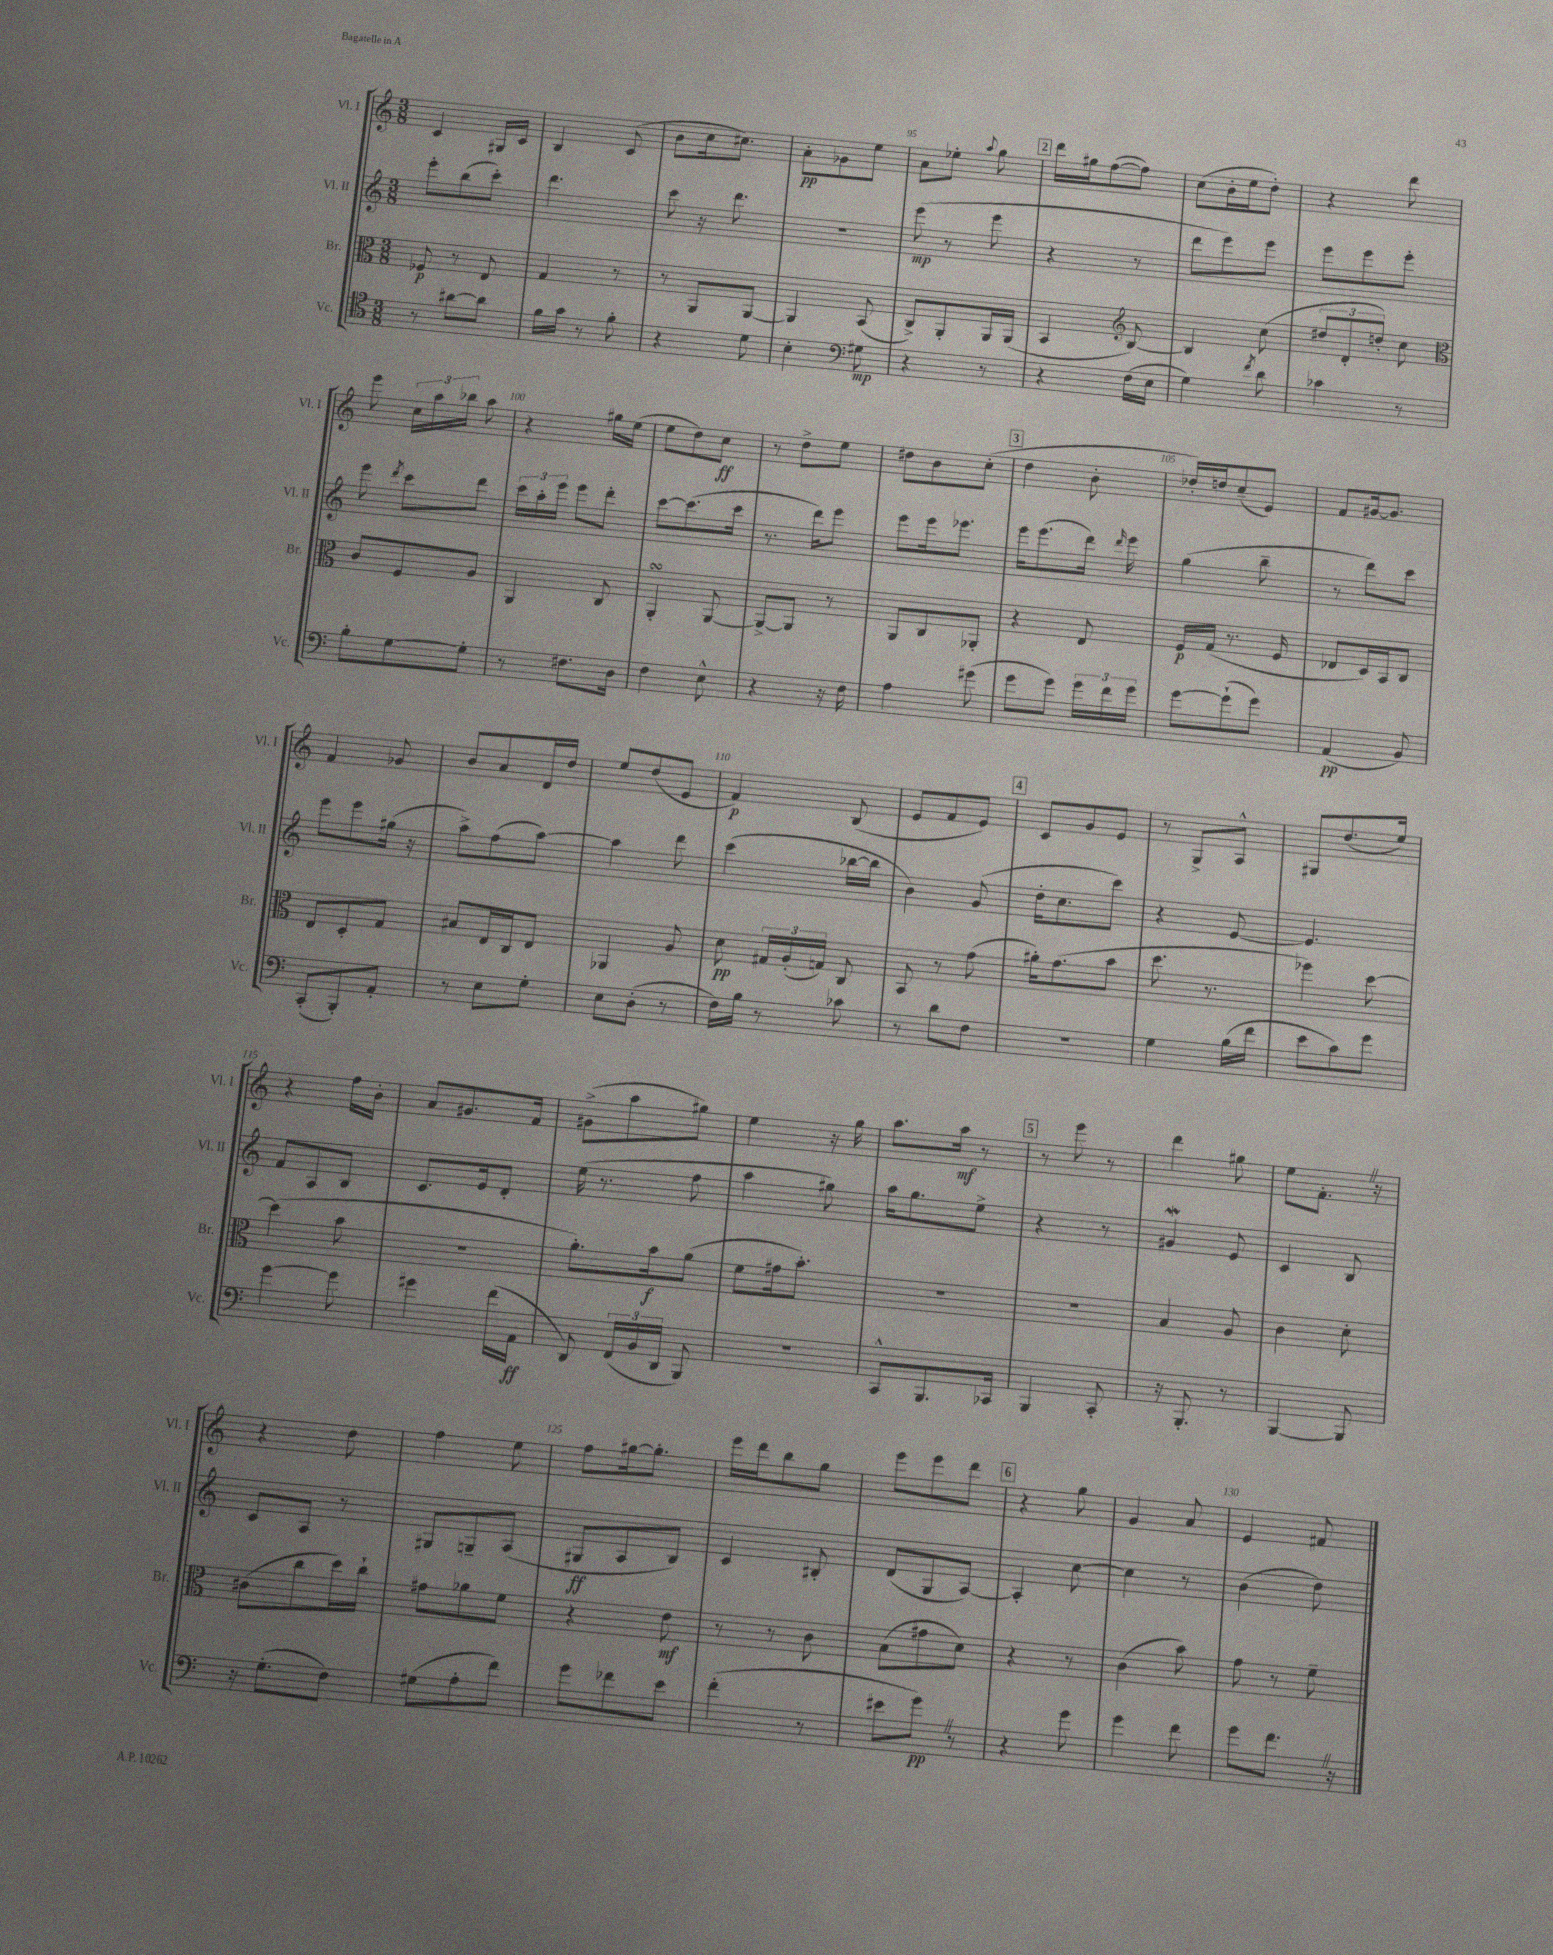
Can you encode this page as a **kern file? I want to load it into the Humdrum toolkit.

**kern	**dynam	**kern	**dynam	**kern	**dynam	**kern	**dynam
*part4	*part4	*part3	*part3	*part2	*part2	*part1	*part1
*staff4	*staff4	*staff3	*staff3	*staff2	*staff2	*staff1	*staff1
*I"Vc.	*	*I"Br.	*	*I"Vl. II	*	*I"Vl. I	*
*I'Vc.	*	*I'Br.	*	*I'Vl. II	*	*I'Vl. I	*
*clefC4	*	*clefC3	*	*clefG2	*	*clefG2	*
*k[]	*	*k[]	*	*k[]	*	*k[]	*
*M3/8	*	*M3/8	*	*M3/8	*	*M3/8	*
=91	=91	=91	=91	=91	=91	=91	=91
8r	.	8F-X/	p	8eee'\L	.	4c/	.
[8a#X\L	.	8r	.	(8bb\	.	.	.
8a#\J]	.	8E/	.	8ccc'\J)	.	16G#X/LL	.
.	.	.	.	.	.	16c/JJ	.
=92	=92	=92	=92	=92	=92	=92	=92
16f\LL	.	4G/	.	4.ddd\	.	4B/	.
16g\JJ	.	.	.	.	.	.	.
8r	.	.	.	.	.	.	.
8f'\	.	8r	.	.	.	(8c/	.
=93	=93	=93	=93	=93	=93	=93	=93
4r	.	8r	.	8ccc\	.	8b\L	.
.	.	8AA/L	.	16r	.	16cc\k	.
.	.	.	.	8.ddd\	.	8.cc#X\J)	.
8d\	.	[8AA/J	.	.	.	.	.
=94	=94	=94	=94	=94	=94	=94	=94
4B'\	.	4AA/]	.	4.r	.	8a'\L	pp
.	.	.	.	.	.	8g-X\	.
*clefF4	*	*	*	*	*	*	*
8G#X\	mp	(8BB/	.	.	.	8ee\J	.
=95	=95	=95	=95	=95	=95	=95	=95
4r	.	8C^/L)	.	(8eee\	mp	8a\L	.
.	.	8AA'/	.	8r	.	8ee-X'\J	.
.	.	.	.	.	.	8qqaa/	.
8r	.	16AA/L	.	8eee\	.	8gg\	.
.	.	(16AA/JJ	.	.	.	.	.
!!LO:REH:place=s1:t=2
=96	=96	=96	=96	=96	=96	=96	=96
4r	.	4BB/	.	4r	.	16ddd\LL	.
.	.	.	.	.	.	16gg#X\J	.
.	.	.	.	.	.	([8ff\	.
*	*	*clefG2	*	*	*	*	*
(16F\LL	.	[8B/)	.	8r	.	8ff\J])	.
16E\JJ	.	.	.	.	.	.	.
=97	=97	=97	=97	=97	=97	=97	=97
4G\)	.	4B/]	.	8ddd\L	.	(8cc\L	.
.	.	.	.	8eee\)	.	16b'\L	.
.	.	.	.	.	.	16ee\J	.
8qf/	.	.	.	.	.	.	.
8d\	.	(8cc\	.	8eee\J	.	8dd'\J)	.
=98	=98	=98	=98	=98	=98	=98	=98
4c-X\	.	12dd#X/L	.	8eee\L	.	4r	.
.	.	12d'/	.	.	.	.	.
.	.	.	.	8eee\	.	.	.
.	.	12ddn'/J)	.	.	.	.	.
8r	.	8cc\	.	8eee'\J	.	8ddd\	.
!!LO:LB:g=z
=99	=99	=99	=99	=99	=99	=99	=99
*	*	*clefC3	*	*	*	*	*
8B'\L	.	8c/L	.	8eee\	.	8eee\	.
.	.	.	.	8qddd/	.	.	.
[8G\	.	8F/	.	8ccc\L	.	24cc\LL	.
.	.	.	.	.	.	24aa\	.
.	.	.	.	.	.	24bb-X\JJ	.
8G'\J]	.	8A/J	.	8ddd\J	.	8aa\	.
=100	=100	=100	=100	=100	=100	=100	=100
8r	.	4AA/	.	24ccc\LL	.	4r	.
.	.	.	.	24aa'\	.	.	.
.	.	.	.	24eee\JJ	.	.	.
8.F#X\L	.	.	.	8eee\L	.	.	.
.	.	8C/	.	8ddd'\J	.	16gg#X\LL	.
16D\Jk	.	.	.	.	.	(16ee\JJ	.
=101	=101	=101	=101	=101	=101	=101	=101
4F\	.	4AAsSSS'/	.	[8ccc\L	.	8ee\L	.
.	.	.	.	(8.ccc\]	.	8dd\)	.
8E^^\	.	[8AA/	.	.	.	8cc\J	ff
.	.	.	.	16ccc\Jk	.	.	.
=102	=102	=102	=102	=102	=102	=102	=102
4r	.	8AA^/L_	.	8.r	.	8r	.
.	.	8AA/J]	.	.	.	8dd^\L	.
.	.	.	.	16ddd\KL)	.	.	.
16r	.	8r	.	8eee\J	.	8ee\J	.
16F\	.	.	.	.	.	.	.
=103	=103	=103	=103	=103	=103	=103	=103
4A\	.	8AA/L	.	8eee\L	.	8dd#X\L	.
.	.	8C/	.	16eee\k	.	8b\	.
.	.	.	.	8.eee-X\J	.	.	.
(8g#X\	.	8AA-X'/J	.	.	.	(8cc'\J	.
!!LO:REH:place=s1:t=3
=104	=104	=104	=104	=104	=104	=104	=104
8g\L	.	4r	.	16eee\KL	.	4dd\	.
.	.	.	.	(8.eee\	.	.	.
8g\J)	.	.	.	.	.	.	.
24g\LL	.	8E/	.	16ddd\Jk)	.	8b'\	.
24f\	.	.	.	.	.	.	.
.	.	.	.	16qqddd/	.	.	.
.	.	.	.	16eee\	.	.	.
24g\JJ	.	.	.	.	.	.	.
=105	=105	=105	=105	=105	=105	=105	=105
[8g\L	.	16F/LL	p	(4gg\	.	16dd-X'/LL)	.
.	.	(16G/JJ	.	.	.	16ddn/J	.
(8g`\]	.	8.r	.	.	.	(8cc~/	.
8g\J)	.	.	.	8bb~\	.	8e/J)	.
.	.	16F/	.	.	.	.	.
=106	=106	=106	=106	=106	=106	=106	=106
(4AA/	pp	8E-X/L	.	8r	.	8f/L	.
.	.	16D/L)	.	8ddd\L)	.	[16g#X/k	.
.	.	16BB/J	.	.	.	8.g#/J]	.
8BB/)	.	8C/J	.	8ccc\J	.	.	.
!!LO:LB:g=z
=107	=107	=107	=107	=107	=107	=107	=107
(8CC'/L	.	8E/L	.	8eee\L	.	4f/	.
8BBB'/)	.	8D'/	.	8eee\	.	.	.
8AA'/J	.	8G/J	.	(16gg#X\Jk	.	8g-X/	.
.	.	.	.	16r	.	.	.
=108	=108	=108	=108	=108	=108	=108	=108
8r	.	8B#X/L	.	8aa^\L)	.	8b/L	.
8E\L	.	16E/L	.	(8ff\	.	8a/	.
.	.	16C/J	.	.	.	.	.
8G'\J	.	8E/J	.	[8aa\J)	.	16d/L	.
.	.	.	.	.	.	16dd/JJ	.
=109	=109	=109	=109	=109	=109	=109	=109
8E\L	.	4AA-X/	.	4aa\]	.	8ee/L	.
(8D'\J	.	.	.	.	.	(8dd/	.
8r	.	8A/	.	8ddd\	.	8e/J	.
=110	=110	=110	=110	=110	=110	=110	=110
16F\LL)	.	8d\	pp	(4ccc\	.	4f/)	p
16B\JJ	.	.	.	.	.	.	.
8r	.	24G#X/LL	.	.	.	.	.
.	.	(24A'/	.	.	.	.	.
.	.	24Gn/JJ)	.	.	.	.	.
8c-X\	.	8C/	.	[16bb-X\LL	.	(8B/	.
.	.	.	.	16bb-\JJ]	.	.	.
=111	=111	=111	=111	=111	=111	=111	=111
8r	.	8BB/	.	4b\)	.	8e/L	.
8d\L	.	8r	.	.	.	8f/	.
8F\J	.	(8g\	.	(8g/	.	8e/J)	.
!!LO:REH:place=s1:t=4
=112	=112	=112	=112	=112	=112	=112	=112
4.r	.	16a#X'\KL)	.	16dd'\KL	.	8c/L	.
.	.	(8.g\	.	8.cc\	.	.	.
.	.	.	.	.	.	8g/	.
.	.	8b\J	.	8ccc\J)	.	8e/J	.
=113	=113	=113	=113	=113	=113	=113	=113
4G\	.	8.dd\	.	4r	.	8r	.
.	.	.	.	.	.	8G^/L	.
.	.	8.r	.	.	.	.	.
(16B\LL	.	.	.	[8e/	.	8A^^/J	.
16f\JJ	.	.	.	.	.	.	.
=114	=114	=114	=114	=114	=114	=114	=114
8e\L	.	4ff-X\)	.	4.e/]	.	8G#X/L	.
8c\)	.	.	.	.	.	(8.dd/	.
8g\J	.	[8dd\	.	.	.	.	.
.	.	.	.	.	.	16ee/Jk)	.
!!LO:LB:g=z
=115	=115	=115	=115	=115	=115	=115	=115
[4g\	.	(4dd\]	.	8f/L	.	4r	.
.	.	.	.	8A/	.	.	.
8g\]	.	8b\	.	8B/J	.	16ff\LL	.
.	.	.	.	.	.	16b'\JJ	.
=116	=116	=116	=116	=116	=116	=116	=116
4g#X\	.	4.r	.	8.c/L	.	8a/L	.
.	.	.	.	.	.	8.g#X/	.
.	.	.	.	16e/k	.	.	.
(16f\LL	.	.	.	8d'/J	.	.	.
16AA\JJ	ff	.	.	.	.	16f/Jk	.
=117	=117	=117	=117	=117	=117	=117	=117
8DD/)	.	8.a'\L)	.	(16ee\	.	(8g#X^\L	.
.	.	.	.	8.r	.	.	.
(24FF/LL	.	.	.	.	.	8aa\	.
24BB/	.	.	.	.	.	.	.
.	.	16b\k	f	.	.	.	.
24DD/JJ	.	.	.	.	.	.	.
8BBB/)	.	(8a\J	.	8ff\	.	8gg#X\J)	.
=118	=118	=118	=118	=118	=118	=118	=118
4.r	.	8f\L	.	4aa\	.	4ee\	.
.	.	16g#X\k	.	.	.	.	.
.	.	8.b'\J)	.	.	.	.	.
.	.	.	.	8gg#X\)	.	16r	.
.	.	.	.	.	.	16gg\	.
=119	=119	=119	=119	=119	=119	=119	=119
8CC^^/L	.	4.r	.	16aa\KL	.	8.aa\L	.
.	.	.	.	8.gg\	.	.	.
8.BBB/	.	.	.	.	.	.	.
.	.	.	.	.	.	16aa\Jk	mf
.	.	.	.	8ee^\J	.	8r	.
16CC-X/Jk	.	.	.	.	.	.	.
!!LO:REH:place=s1:t=5
=120	=120	=120	=120	=120	=120	=120	=120
4BBB/	.	4.r	.	4r	.	8r	.
.	.	.	.	.	.	8eee\	.
8CC'/	.	.	.	8r	.	8r	.
=121	=121	=121	=121	=121	=121	=121	=121
16r	.	4B/	.	4g#XW/	.	4ddd\	.
8.BBB'/	.	.	.	.	.	.	.
8r	.	8A/	.	8e/	.	8gg#X\	.
=122	=122	=122	=122	=122	=122	=122	=122
[4BBB/	.	4c\	.	4c/	.	8ee\L	.
.	.	.	.	.	.	8.f'Z\J	.
8BBB/]	.	8d'\	.	8B/	.	.	.
.	.	.	.	.	.	16r	.
!!LO:LB:g=z
=123	=123	=123	=123	=123	=123	=123	=123
16r	.	(8c#X\L	.	8c/L	.	4r	.
(8.G'\L	.	.	.	.	.	.	.
.	.	8cc\	.	8A/J	.	.	.
8F\J)	.	16dd\L)	.	8r	.	8dd\	.
.	.	16cc`\JJ	.	.	.	.	.
=124	=124	=124	=124	=124	=124	=124	=124
(8G#X\L	.	8g#X\L	.	8G#X/L	.	4ff\	.
8A'\	.	8a-X\	.	8Gn~/	.	.	.
8f\J)	.	8f\J	.	(8A/J	.	8ee\	.
=125	=125	=125	=125	=125	=125	=125	=125
8g\L	.	4r	.	8G#X/L	ff	8ff\L	.
8f-X\	.	.	.	8A/	.	[16gg#X\k	.
.	.	.	.	.	.	8.gg#'\J]	.
8e\J	.	8e\	mf	8B/J)	.	.	.
=126	=126	=126	=126	=126	=126	=126	=126
(4f'\	.	8r	.	4c/	.	16eee\LL	.
.	.	.	.	.	.	16ddd\J	.
.	.	8r	.	.	.	8bb\	.
8r	.	8c\	.	8B#X'/	.	8gg\J	.
=127	=127	=127	=127	=127	=127	=127	=127
8e#X\L	.	(8B\L	.	(8d/L	.	8eee\L	.
8gZ\J)	pp	8g#X\	.	8G/	.	8eee\	.
8r	.	8d\J)	.	[8A/J)	.	8ddd\J	.
!!LO:REH:place=s1:t=6
=128	=128	=128	=128	=128	=128	=128	=128
4r	.	4r	.	4A'/]	.	4r	.
8g\	.	8r	.	[8cc\	.	8gg\	.
=129	=129	=129	=129	=129	=129	=129	=129
4g\	.	(4c\	.	4cc\]	.	4g/	.
8f\	.	8b\)	.	8r	.	8a/	.
=130	=130	=130	=130	=130	=130	=130	=130
8g\L	.	8g\	.	(4b\	.	4e/	.
8.fZ\J	.	8r	.	.	.	.	.
.	.	8f~\	.	8dd\)	.	8f#X/	.
16r	.	.	.	.	.	.	.
==	==	==	==	==	==	==	==
*-	*-	*-	*-	*-	*-	*-	*-
